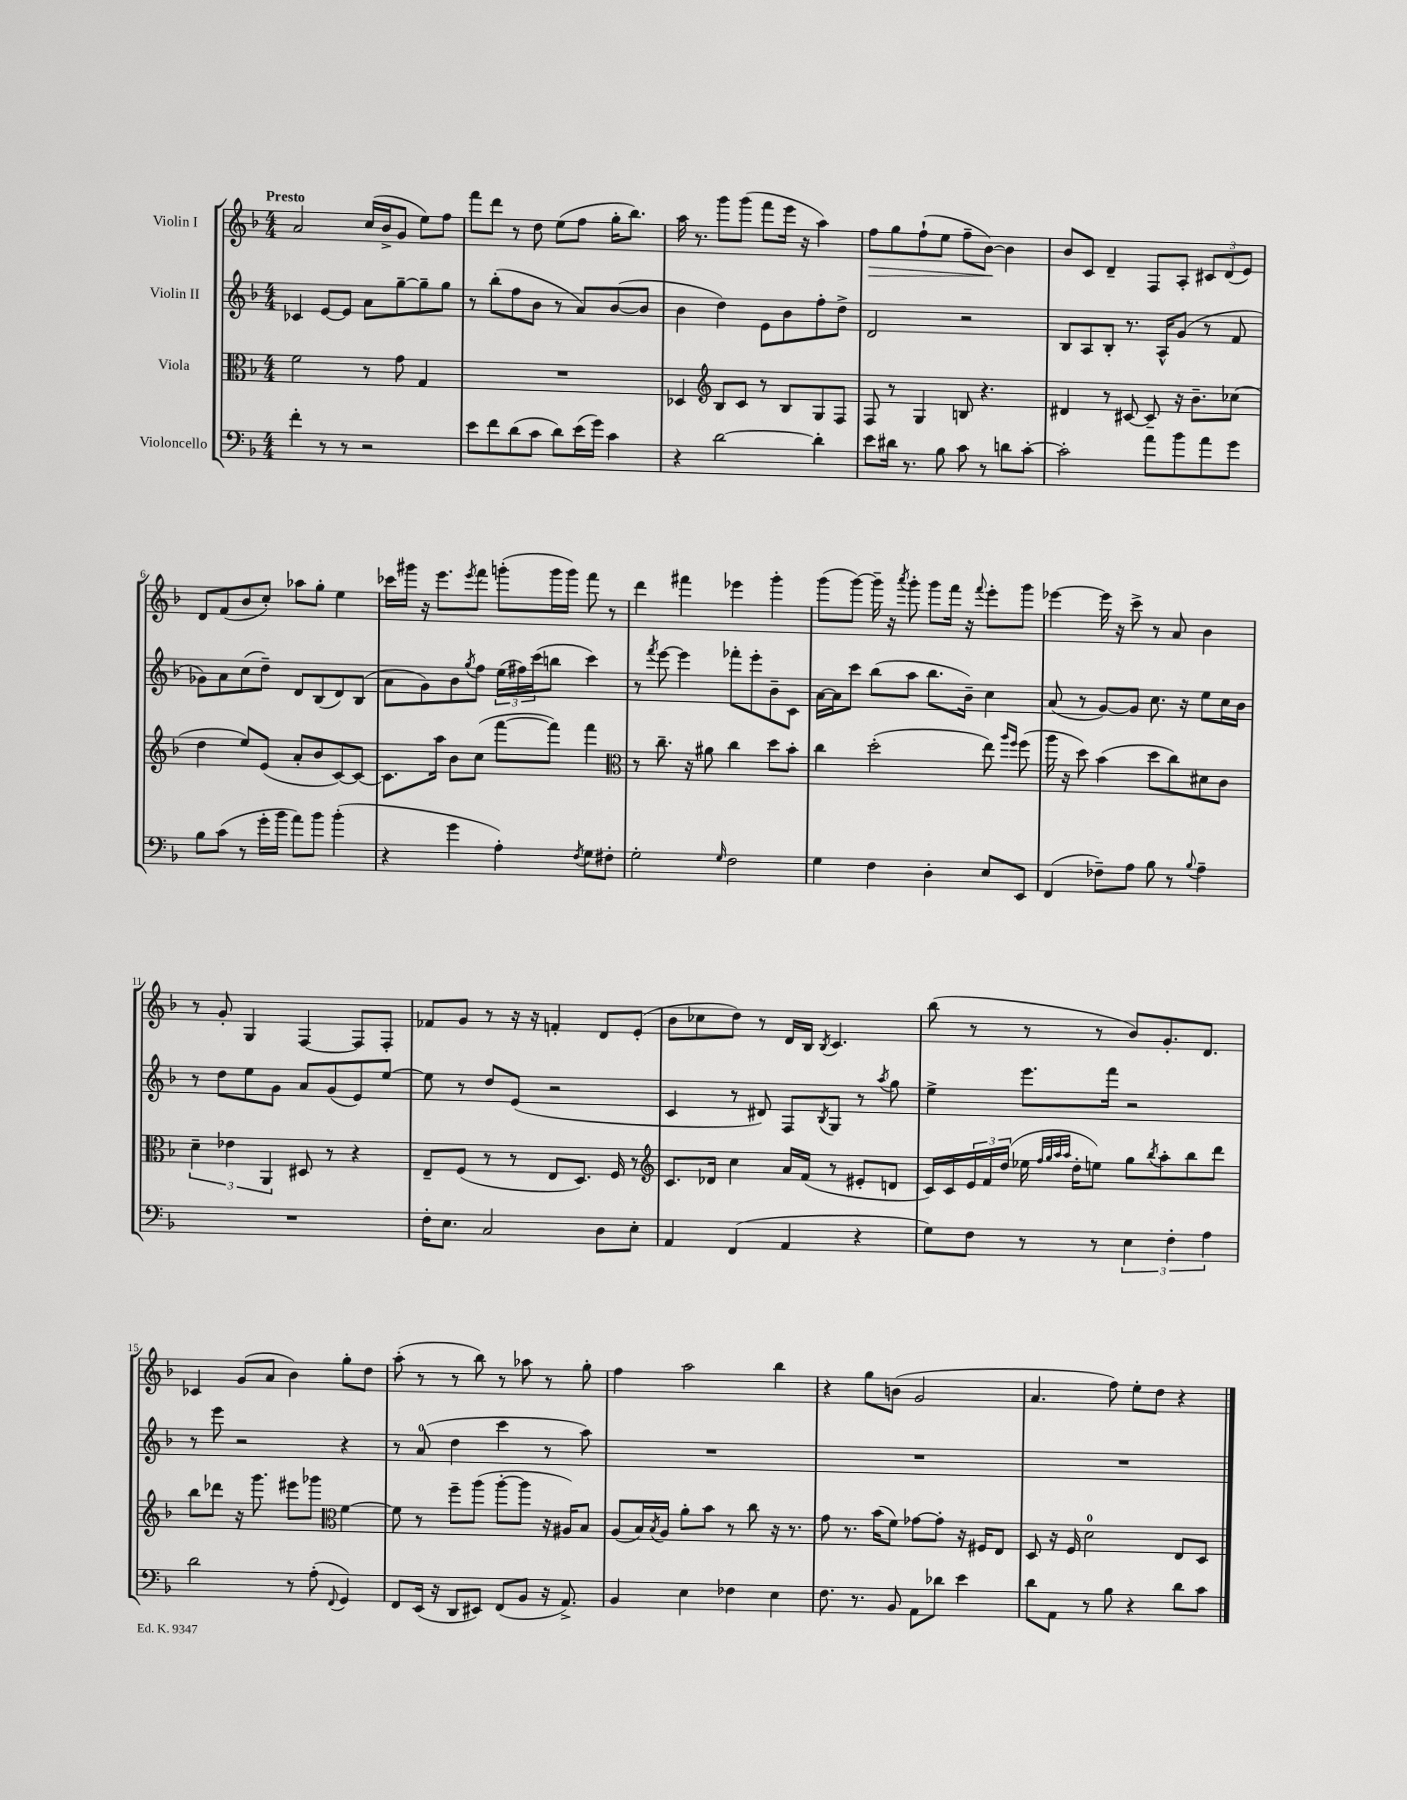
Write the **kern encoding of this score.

**kern	**kern	**kern	**kern
*staff4	*staff3	*staff2	*staff1
*clefF4	*clefC3	*clefG2	*clefG2
*k[b-]	*k[b-]	*k[b-]	*k[b-]
*M4/4	*M4/4	*M4/4	*M4/4
4f'	2f	4c-	2a
8r	.	[8e	.
8r	.	8e]	.
2r	8r	8a	(16cc
.	.	.	16b-^
.	8g	[8gg~	8g
.	4G	8gg~]	8ee)
.	.	8gg	8ff
=	=	=	=
8e	1r	8r	8fff
8f	.	(8bb-'	8ddd
(8d	.	8ff	8r
8c	.	8b-	8dd
8d)	.	8r	(8ee
(16e	.	8a)	8ff
16g)	.	.	.
4c	.	([8b-	16gg'
.	.	.	8.bb-)
.	.	8b-]	.
=	=	=	=
4r	4D-	4b-	16aa
.	.	.	8.r
*	*clefG2	*	*
[2d	8B-	4dd)	8ggg
.	8c	.	(8ggg
.	8r	8e	8fff
.	8B-	8b-	16eee
.	.	.	16r
4d']	8G	8ff'	4aa)
.	8F	8dd^	.
=	=	=	=
8e	8F	2d	8ff
16d#	8r	.	8gg
8.r	.	.	.
.	4G	.	(8ff`
8B-	.	.	8ee
8c	8B	2r	8ff~
8r	4.r	.	[8b-)
8d	.	.	4b-]
[8c'	.	.	.
=	=	=	=
2c']	4d#	8B-	8b-
.	.	8A	8c
.	8r	8B-'	4d~
.	[8c#	8.r	.
8a	8c#~]	.	8F
.	.	16A^^	.
8b-	16r	(8g	8A'
.	8.b-~	.	.
8a	.	8r	12c#
.	.	.	(12d
8g	(8cc-	8f	.
.	.	.	12e)
=	=	=	=
8B-	4dd	8g-)	8d
(8c	.	8a	(8f
8r	8ee)	(8cc	8b-
16g'	(8e	8dd~)	8cc')
16b-	.	.	.
8a)	8a'	8d	8aa-
8b-	8b-	(8B-	8gg'
(4b-'	[8c)	8d)	4ee
.	8c_	(8B-	.
=	=	=	=
4r	8.c]	8a	16ccc-
.	.	.	16ggg#
.	.	8g)	16r
.	16aa	.	8.eee
4g	8b-	8b-	.
.	.	8qgg	8qeee
.	(8cc	8ff	8fff
4A')	[8fff	(24ee	(8ggg'
.	.	24ff#)	.
.	.	(24ccc	.
.	8fff])	8bb	16ggg
.	.	.	16ggg)
8qF	.	.	.
8G	4fff	4ccc)	8fff
8F#'	.	.	8r
=	=	=	=
*	*clefC3	*	*
2G'	8r	8r	4ddd
.	.	8qfff	.
.	8.cc~	[8eee	.
.	.	4eee]	4fff#
.	16r	.	.
.	8a#	.	.
16qqG	.	.	.
2F	4cc	8fff-'	4eee-
.	.	8eee'	.
.	8dd	8b-~	4ggg'
.	8b-'	8c	.
=	=	=	=
4G	4cc	[16a	(8ggg
.	.	16a]	.
.	.	8ccc	[8ggg)
4F	(2dd'	(8bb-	16ggg~]
.	.	.	16r
.	.	.	8qaaa
.	.	8aa	8ggg'
4D'	.	8.bb-	8ggg
.	.	.	16fff
.	.	16b-~)	16r
.	.	.	8qqfff
8E	8ee)	4cc	8eee'
.	16qqaa	.	.
.	16qqff	.	.
8EE	(8ff	.	8ggg
=	=	=	=
(4FF	16aa	(8a	[4eee-
.	16r	.	.
.	8dd)	8r	.
8F-~)	(4b-	[8g)	16eee-]
.	.	.	16r
8A	.	8g]	8ccc^
8B-	8dd	8.cc	8r
8r	8cc)	.	8a
.	.	16r	.
8qqB-	.	.	.
4A~	8d#	8ee	4b-
.	8c	16cc	.
.	.	16b-	.
=	=	=	=
1r	6d~	8r	8r
.	.	8dd	8g'
.	6e-	.	.
.	.	8ee	4G
.	6AA	.	.
.	.	8g	.
.	8D#	8a	[4F
.	8r	(8g	.
.	4r	8e)	8F]
.	.	[8ee	8F'
=	=	=	=
16F'	8E~	8ee]	8f-
8.E	.	.	.
.	(8F	8r	8g
2C	8r	8dd	8r
.	8r	(8e	16r
.	.	.	16r
.	8E	2r	4f'
.	8.D)	.	.
8D	.	.	8d
.	16F	.	.
8E'	8r	.	(8e'
=	=	=	=
*	*clefG2	*	*
4AA	8.c	4c	8b-
.	.	.	8cc-
.	16d-	.	.
(4FF	4cc	8r	8dd)
.	.	8d#)	8r
4AA	16a	8F	16d
.	(16f	.	16B-
.	.	8qB-	8qB-
.	8r	8G	4.c
4r	8e#'	8r	.
.	.	8qaa	.
.	8d	8gg	.
=	=	=	=
8G)	16c)	4ee^	(8bb-
.	16c	.	.
8F	24e	.	8r
.	24f	.	.
.	(24dd	.	.
8r	16ee-	8.eee	8r
.	32qqff	.	.
.	32qqgg	.	.
.	32qqaa	.	.
.	32qqaa	.	.
.	16dd'	.	.
8r	8ee)	.	8r
.	.	16fff	.
6E	8gg	2r	8b-)
.	8qbb-	.	.
.	8aa'	.	8.g'
6F'	.	.	.
.	8bb-	.	.
.	.	.	8.d
6A	.	.	.
.	8ddd	.	.
=	=	=	=
2d	8bb-	8r	4c-
.	8ddd-	8eee	.
.	16r	2r	(8g
.	8.ggg	.	.
.	.	.	8a
8r	8eee#	.	4b-)
(8A'	8ggg-	.	.
*	*clefC3	*	*
8qqFF	.	.	.
4GG)	[4f	4r	8gg'
.	.	.	8dd
=	=	=	=
8FF	8f]	8r	(8aa'
(16EE	8r	(8a	8r
16r	.	.	.
8DD	8ff~	4dd	8r
8EE#)	(8aa	.	8bb-)
(8FF	[8aa'	4ccc	8r
8BB-	8aa]	.	8aa-
16r	16r	8r	8r
8.AA^)	16A#)	.	.
.	8B-	8aa)	8gg'
=	=	=	=
4BB-	(8A	1r	4ff
.	16B-)	.	.
.	8qB-	.	.
.	16A	.	.
4E	8a'	.	2aa
.	8b-	.	.
4F-	8r	.	.
.	8cc	.	.
4E	16r	.	4bb-
.	8.r	.	.
=	=	=	=
8.F	8g	1r	4r
.	8.r	.	.
8.r	.	.	.
.	.	.	8gg
.	(16b-	.	.
8BB-	8f)	.	(8b
8AA	[8g-	.	2g
8d-	8g-']	.	.
4e	16r	.	.
.	16F#	.	.
.	8E	.	.
=	=	=	=
8d	8D	1r	4.a
8AA	16r	.	.
.	16F	.	.
8r	2d	.	.
8B-	.	.	8ff)
4r	.	.	8ee'
.	.	.	8dd
8d	8E	.	4r
8c	8D	.	.
==	==	==	==
*-	*-	*-	*-
